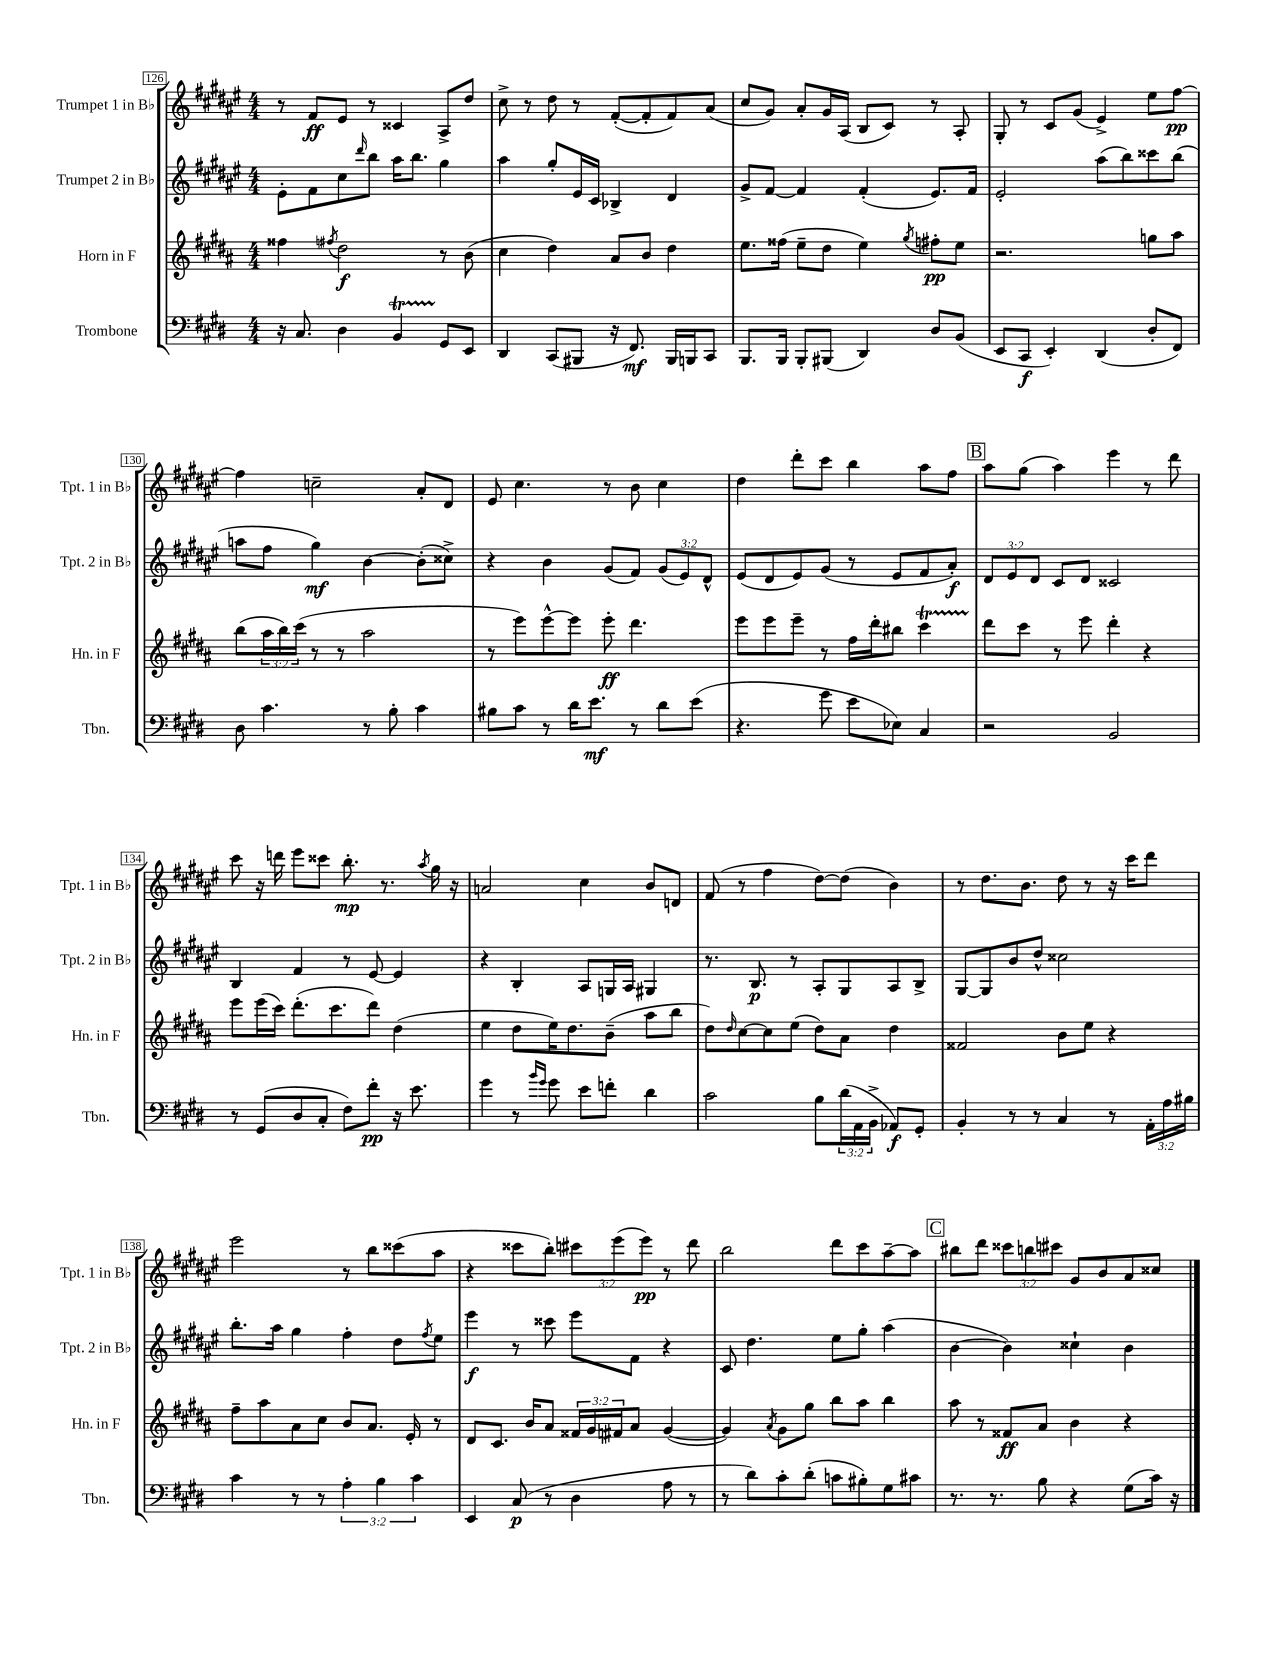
<<
\new StaffGroup <<
\new Staff = "s0" \with { instrumentName = "Trumpet 1 in Bb" shortInstrumentName = "Tpt. 1 in Bb" } {
    \clef treble \key fis \major \numericTimeSignature \time 4/4 \override Staff.TupletNumber.text = #tuplet-number::calc-fraction-text
    r8 fis'8\ff eis'8 r8 cisis'4 ais8-> dis''8 |
    cis''8-> r8 dis''8 r8 fis'8~-.( fis'8-. fis'8) ais'8( |
    cis''8 gis'8) ais'8-. gis'16 ais16( b8 cis'8) r8 ais8-. |
    gis8-. r8 cis'8 gis'8( eis'4->) eis''8 fis''8~\pp |
    fis''4 c''2-- ais'8-. dis'8 |
    eis'8 cis''4. r8 b'8 cis''4 |
    dis''4 dis'''8-. cis'''8 b''4 ais''8 fis''8 |
    \mark \markup { \box "B" } ais''8 gis''8( ais''4) eis'''4 r8 dis'''8 |
    cis'''8 r16 d'''16 eis'''8 cisis'''8 b''8.-.\mp r8. \acciaccatura { ais''8 } gis''16 r16 |
    a'2 cis''4 b'8 d'8 |
    fis'8( r8 fis''4 dis''8~) dis''8( b'4) |
    r8 dis''8. b'8. dis''8 r8 r16 cis'''16 dis'''8 |
    eis'''2 r8 b''8 cisis'''8( ais''8 |
    r4 cisis'''8 b''8-.) \tuplet 3/2 { cis'''8 eis'''8( eis'''8\pp) } r8 dis'''8 |
    b''2 dis'''8 cis'''8 ais''8~-- ais''8 |
    \mark \markup { \box "C" } bis''8 dis'''8 \tuplet 3/2 { cisis'''8 b''8 cis'''8 } gis'8 b'8 ais'8 cisis''8 \bar "|." |
}
\new Staff = "s1" \with { instrumentName = "Trumpet 2 in Bb" shortInstrumentName = "Tpt. 2 in Bb" } {
    \clef treble \key fis \major \numericTimeSignature \time 4/4 \override Staff.TupletNumber.text = #tuplet-number::calc-fraction-text
    eis'8-. fis'8 cis''8 \grace { dis'''16 } b''8 ais''16 b''8. gis''4 |
    ais''4 gis''8-. eis'16 cis'16 bes4-> dis'4 |
    gis'8-> fis'8~ fis'4 fis'4-.( eis'8.) fis'16 |
    eis'2-. ais''8( b''8) cisis'''8 b''8( |
    a''8 fis''8 gis''4\mf) b'4~ b'8-.( cisis''8->) |
    r4 b'4 gis'8( fis'8) \tuplet 3/2 { gis'8( eis'8) dis'8-^ } |
    eis'8( dis'8 eis'8) gis'8( r8 eis'8 fis'8 ais'8-.\f) |
    \mark \markup { \box "B" } \tuplet 3/2 { dis'8 eis'8 dis'8 } cis'8 dis'8 cisis'2 |
    b4 fis'4 r8 eis'8~ eis'4 |
    r4 b4-. ais8 g16 ais16 gis4 |
    r8. b8.\p r8 ais8-. gis8 ais8 b8-> |
    gis8~ gis8 b'8 dis''8-^ cisis''2 |
    b''8.-. ais''16 gis''4 fis''4-. dis''8 \acciaccatura { fis''8 } eis''8 |
    eis'''4\f r8 cisis'''8 eis'''8 fis'8 r4 |
    cis'8 dis''4. eis''8 gis''8-. ais''4( |
    \mark \markup { \box "C" } b'4~ b'4) cisis''4-! b'4 \bar "|." |
}
\new Staff = "s2" \with { instrumentName = "Horn in F" shortInstrumentName = "Hn. in F" } {
    \clef treble \key b \major \numericTimeSignature \time 4/4 \override Staff.TupletNumber.text = #tuplet-number::calc-fraction-text
    fisis''4 \acciaccatura { fis''8 } dis''2\f r8 b'8( |
    cis''4 dis''4) ais'8 b'8 dis''4 |
    e''8. fisis''16( e''8-- dis''8 e''4) \acciaccatura { gis''8 } fis''8-.\pp e''8 |
    r2. g''8 ais''8 |
    b''8( \tuplet 3/2 { ais''16 b''16) cis'''16( } r8 r8 ais''2 |
    r8 e'''8) e'''8~-^ e'''8 e'''8-.\ff dis'''4. |
    e'''8 e'''8 e'''8-- r8 fis''16 dis'''16-. bis''8 cis'''4\startTrillSpan |
    \mark \markup { \box "B" } dis'''8\stopTrillSpan cis'''8 r8 e'''8 dis'''4-. r4 |
    e'''8 e'''16( cis'''16) dis'''8.-.( cis'''8. dis'''8) dis''4( |
    e''4 dis''8 e''16) dis''8. b'8--( ais''8 b''8 |
    dis''8) \grace { dis''16 } cis''8~ cis''8 e''8( dis''8) ais'8 dis''4 |
    fisis'2 b'8 e''8 r4 |
    fis''8-- ais''8 ais'8 cis''8 b'8 ais'8. e'16-. r8 |
    dis'8 cis'8. b'16 ais'8 \tuplet 3/2 { fisis'16 gis'16 fis'16 } ais'8 gis'4~( |
    gis'4) \acciaccatura { ais'8 } gis'8 gis''8 b''8 ais''8 b''4 |
    \mark \markup { \box "C" } ais''8 r8 fisis'8\ff ais'8 b'4 r4 \bar "|." |
}
\new Staff = "s3" \with { instrumentName = "Trombone" shortInstrumentName = "Tbn." } {
    \clef bass \key e \major \numericTimeSignature \time 4/4 \override Staff.TupletNumber.text = #tuplet-number::calc-fraction-text
    r16 cis8. dis4 b,4\startTrillSpan gis,8\stopTrillSpan e,8 |
    dis,4 cis,8( bis,,8 r16 fis,8.\mf) bis,,16 b,,16 cis,8 |
    b,,8. b,,16 b,,8-. bis,,8( dis,4) dis8 b,8( |
    e,8 cis,8\f e,4-.) dis,4( dis8-. fis,8) |
    dis8 cis'4. r8 b8-. cis'4 |
    bis8 cis'8 r8 dis'16 e'8.\mf r8 dis'8 e'8( |
    r4. gis'8 e'8 ees8) cis4 |
    \mark \markup { \box "B" } r2 b,2 |
    r8 gis,8( dis8 cis8-. fis8) fis'8-.\pp r16 e'8. |
    gis'4 r8 \grace { b'16 gis'16 } gis'8 e'8 f'8-. dis'4 |
    cis'2 b8 \tuplet 3/2 { dis'16( a,16 b,16-> } aes,8\f) gis,8-. |
    b,4-. r8 r8 cis4 r8 \tuplet 3/2 { a,16-. a16 bis16 } |
    cis'4 r8 r8 \tuplet 3/2 { a4-. b4 cis'4 } |
    e,4 cis8\p( r8 dis4 a8 r8 |
    r8 dis'8) cis'8-. dis'8-.( c'8 bis8-.) gis8 cis'8 |
    \mark \markup { \box "C" } r8. r8. b8 r4 gis8( cis'16) r16 \bar "|." |
}
>>
>>
\layout { \context { \Score currentBarNumber = #126 \override BarNumber.stencil = #(make-stencil-boxer 0.1 0.3 ly:text-interface::print) } }
